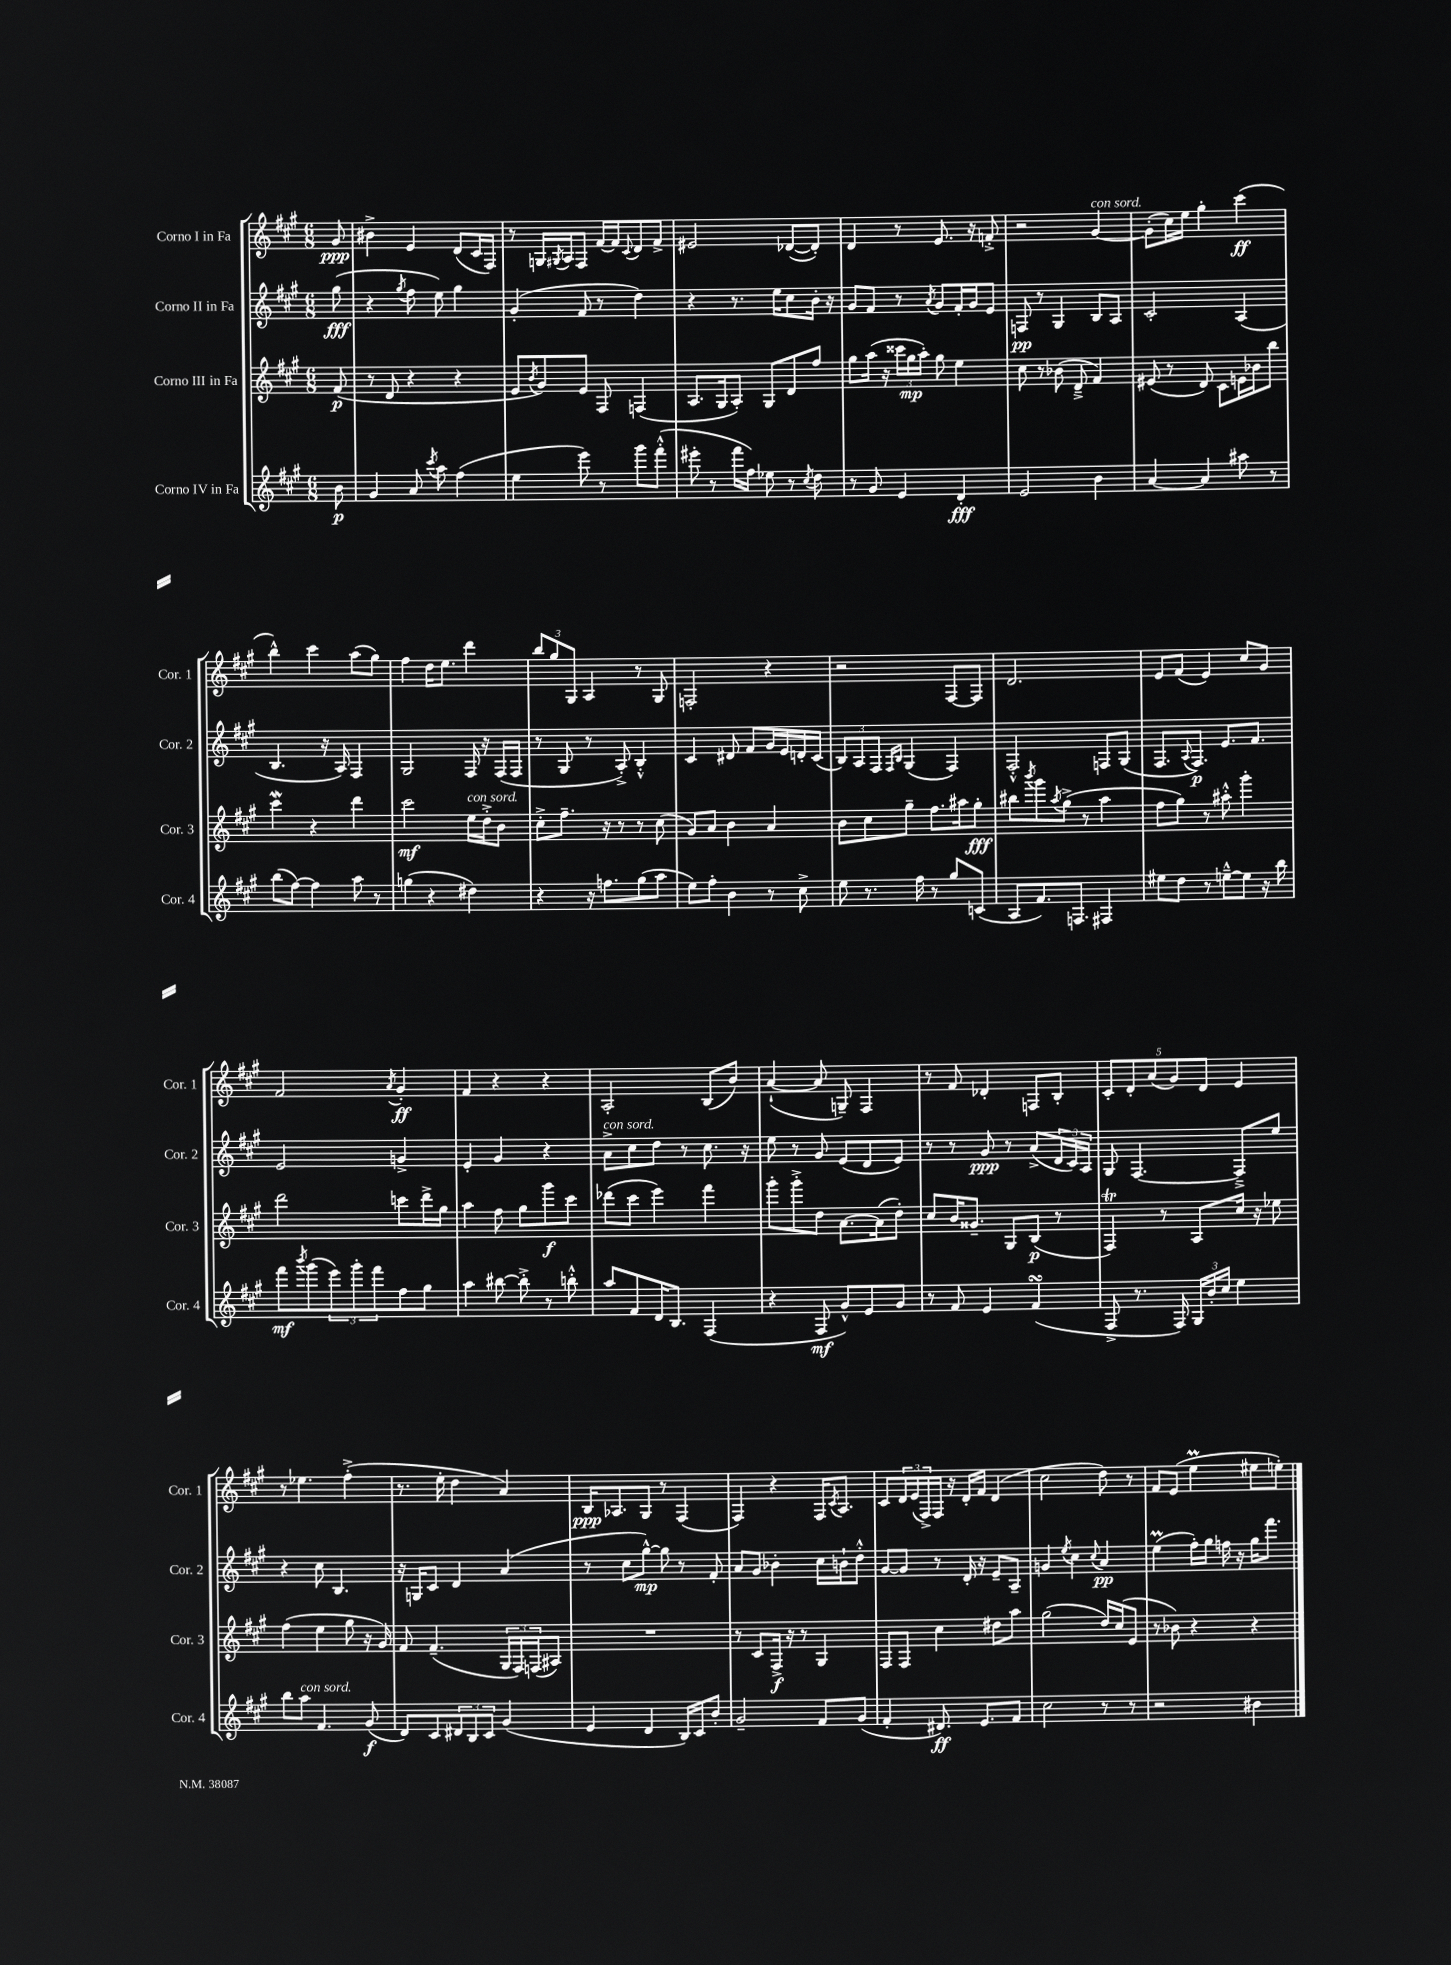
<<
\new StaffGroup <<
\new Staff = "s0" \with { instrumentName = "Corno I in Fa" shortInstrumentName = "Cor. 1" } {
    \clef treble \key a \major \numericTimeSignature \time 6/8 \partial 8
    gis'8\ppp |
    bis'4-> e'4 d'8( cis'16 fis16) |
    r8 g16 \acciaccatura { gis8 } a16 fis8 fis'16~ fis'16 \appoggiatura { cis'8 } d'8 fis'8-> |
    eis'2 des'8~( des'8-.) |
    d'4 r8 e'8. r16 f'8-.-> |
    r2 gis'4~^\markup { \italic "con sord." } |
    gis'8-.( cis''16) e''16 gis''4-. cis'''4\ff( |
    b''4-^) cis'''4 a''8( gis''8) |
    fis''4 d''16 e''8. d'''4 |
    \tuplet 3/2 { b''8 gis''8 gis8 } a4 r8 gis8 |
    f2-. r4 |
    r2 fis8~ fis8 |
    d'2. |
    e'8 fis'8( e'4) cis''8 gis'8 |
    fis'2 \acciaccatura { a'8 } gis'4-.\ff |
    fis'4 r4 r4 |
    a2-. b8( b'8) |
    a'4~-!( a'8 g8--) fis4 |
    r8 fis'8 des'4-. f8 b8-. |
    \tuplet 5/4 { cis'8-. d'8-. a'8( gis'8) d'8 } e'4 |
    r8 ees''4. fis''4-.->( |
    r8. e''16-. d''4 a'4) |
    b16\ppp aes8. gis8 r8 fis4( |
    fis4) r4 fis16 \acciaccatura { cis'8 } a8. |
    cis'8 \tuplet 3/2 { d'16 e'16( fis16->) } fis16 r16 d'16-. fis'16 d'4( |
    cis''2 d''8) r8 |
    fis'8 e'8( e''4\prall eis''8 e''8-.) \bar "|." |
}
\new Staff = "s1" \with { instrumentName = "Corno II in Fa" shortInstrumentName = "Cor. 2" } {
    \clef treble \key a \major \numericTimeSignature \time 6/8 \partial 8
    gis''8\fff( |
    r4 \acciaccatura { gis''8 } fis''8 e''8) gis''4 |
    gis'4-.( fis'8 r8 d''4) |
    r4 r8. e''16 cis''8 b'16-. r16 |
    gis'8 fis'8 r8 \acciaccatura { a'8 } gis'8 fis'16-. gis'16 e'8 |
    f8\pp r8 gis4 b8 a8 |
    cis'2-. a4( |
    b4. r16 a16) fis4 |
    gis2 fis16 r16 fis16( fis16 |
    r8 gis8 r8 a8-.->) b4-.-^ |
    cis'4 dis'8 fis'8 gis'16 e'16 d'16-. cis'16( |
    \tuplet 3/2 { b8) a8 fis8 } \grace { fis16 b16 } gis4( fis4) |
    fis2-.-^ f8 gis8( |
    fis8. \appoggiatura { a8 } fis8.\p) e'8. fis'8. |
    e'2 g'4-> |
    e'4-. gis'4 r4 |
    a'8->^\markup { \italic "con sord." } cis''8 d''8 r8 cis''8. r16 |
    e''8 r8 gis'8 e'8( d'8 e'8) |
    r8 r8 gis'8\ppp r8 a'8->( \tuplet 3/2 { d'16 cis'16) a16 } |
    gis8 fis4.~ fis8---> e''8 |
    r4 cis''8 b4. |
    r16 g16 cis'8 d'4 a'4( |
    r8 cis''8 gis''8~-^\mp) gis''8 r8 fis'8-. |
    a'8 gis'8 bes'4-. cis''16 b'16-! d''8-.-^ |
    gis'8~ gis'8 r8 d'16-. r16 e'8-- a8-- |
    g'4 \acciaccatura { e''8 } cis''4 \appoggiatura { cis''8 } a'4\pp |
    e''4\prall( fis''16-.) gis''16 f''16 r16 gis''16 fis'''8. \bar "|." |
}
\new Staff = "s2" \with { instrumentName = "Corno III in Fa" shortInstrumentName = "Cor. 3" } {
    \clef treble \key a \major \numericTimeSignature \time 6/8 \partial 8
    fis'8\p( |
    r8 d'8 r4 r4 |
    e'8 \acciaccatura { b'8 } gis'8) e'8 fis8 f4( |
    a8. gis16 a8-.) gis8 d'8 fis''8 |
    gis''8 a''16( r16 \tuplet 3/2 { cisis'''16 gis''16\mp a''16-.) } gis''8 e''4 |
    cis''8 r8 bes'8( d'8---> fis'4) |
    eis'8( r8 d'8) cis'8 e'16 bes'16 b''8 |
    cis'''4\mordent r4 d'''4 |
    cis'''2\mf e''16^\markup { \italic "con sord." } d''16-.-> b'8 |
    cis''8-.-> fis''8.-- r16 r8 r8 cis''8( |
    gis'8) a'8 b'4 a'4 |
    b'8 cis''8 gis''8-- fis''8. ais''16 gis''8-.\fff |
    bis''8 \acciaccatura { b'''8 } gis'''8 \acciaccatura { a''8 } gis''8->( r8 a''4 |
    fis''8 gis''8) r8 ais''8-.-^ gis'''4-. |
    d'''2 c'''8 d'''16-> gis''16 |
    a''4 fis''8 gis''8 gis'''8\f cis'''8 |
    des'''8( cis'''8 e'''4) fis'''4 |
    gis'''8-. gis'''8-.-> d''8 a'8.~ a'16( d''8-.) |
    cis''8 b'16 gisis'8.-- gis8 b8\p( r8 |
    fis4\trill) r8 a8 cis''16 r16 ees''8 |
    fis''4( e''4 gis''8 r16 gis'16) |
    fis'8 fis'4.--( \tuplet 3/2 { gis16 fis16) f16( } ais8) |
    R2. |
    r8 cis'8 fis16->\f r16 r8 gis4 |
    fis8 fis8 cis''4 dis''8 a''8 |
    gis''2( d''16) cis''16( e'8 |
    r8 bes'8) r4 r4 \bar "|." |
}
\new Staff = "s3" \with { instrumentName = "Corno IV in Fa" shortInstrumentName = "Cor. 4" } {
    \clef treble \key a \major \numericTimeSignature \time 6/8 \partial 8
    b'8\p |
    gis'4 a'8 \acciaccatura { cis'''8 } a''8 fis''4( |
    e''4 e'''8) r8 gis'''8 fis'''8-.-^( |
    eis'''8-. r8 fis'''16 fis''16) ees''8 r8 \acciaccatura { cis''8 } d''8 |
    r8 gis'8 e'4 d'4-.\fff |
    e'2 b'4 |
    a'4~ a'4 ais''8 r8 |
    b''8( fis''8~) fis''4 a''8 r8 |
    g''4( r4 dis''4) |
    r4 r16 f''8. gis''8( a''8 |
    e''8) fis''8-. b'4 r8 cis''8-> |
    e''8 r8. fis''16 r8 gis''8 c'8( |
    a8 fis'8.) f8. fis4 |
    eis''8 d''8 r8 e''8~---^ e''8 r16 b''16 |
    fis'''8\mf \acciaccatura { b'''8 } gis'''8( \tuplet 3/2 { e'''8) gis'''8-. fis'''8 } fis''8 gis''8 |
    a''4 bis''8~ bis''8-.-> r8 b''8-.-^ |
    a''8 fis'8 d'16 b8. fis4( |
    r4 fis8\mf gis'8-^) e'8 gis'8 |
    r8 fis'8 e'4 fis'4\turn( |
    fis8-> r8. fis16) \tuplet 3/2 { gis16 b'16-. cis''16 } e''4 |
    b''8 a''8^\markup { \italic "con sord." } fis'4. gis'8\f( |
    d'8) cis'8 \tuplet 3/2 { dis'8 b8 cis'8 } gis'4( |
    e'4 d'4 b16) cis'16 b'8-. |
    gis'2-- fis'8 gis'8( |
    fis'4-. dis'8.\ff) e'8. fis'8 |
    cis''2 r8 r8 |
    r2 bis'4 \bar "|." |
}
>>
>>
\layout { \context { \Score \remove "Bar_number_engraver" } }
